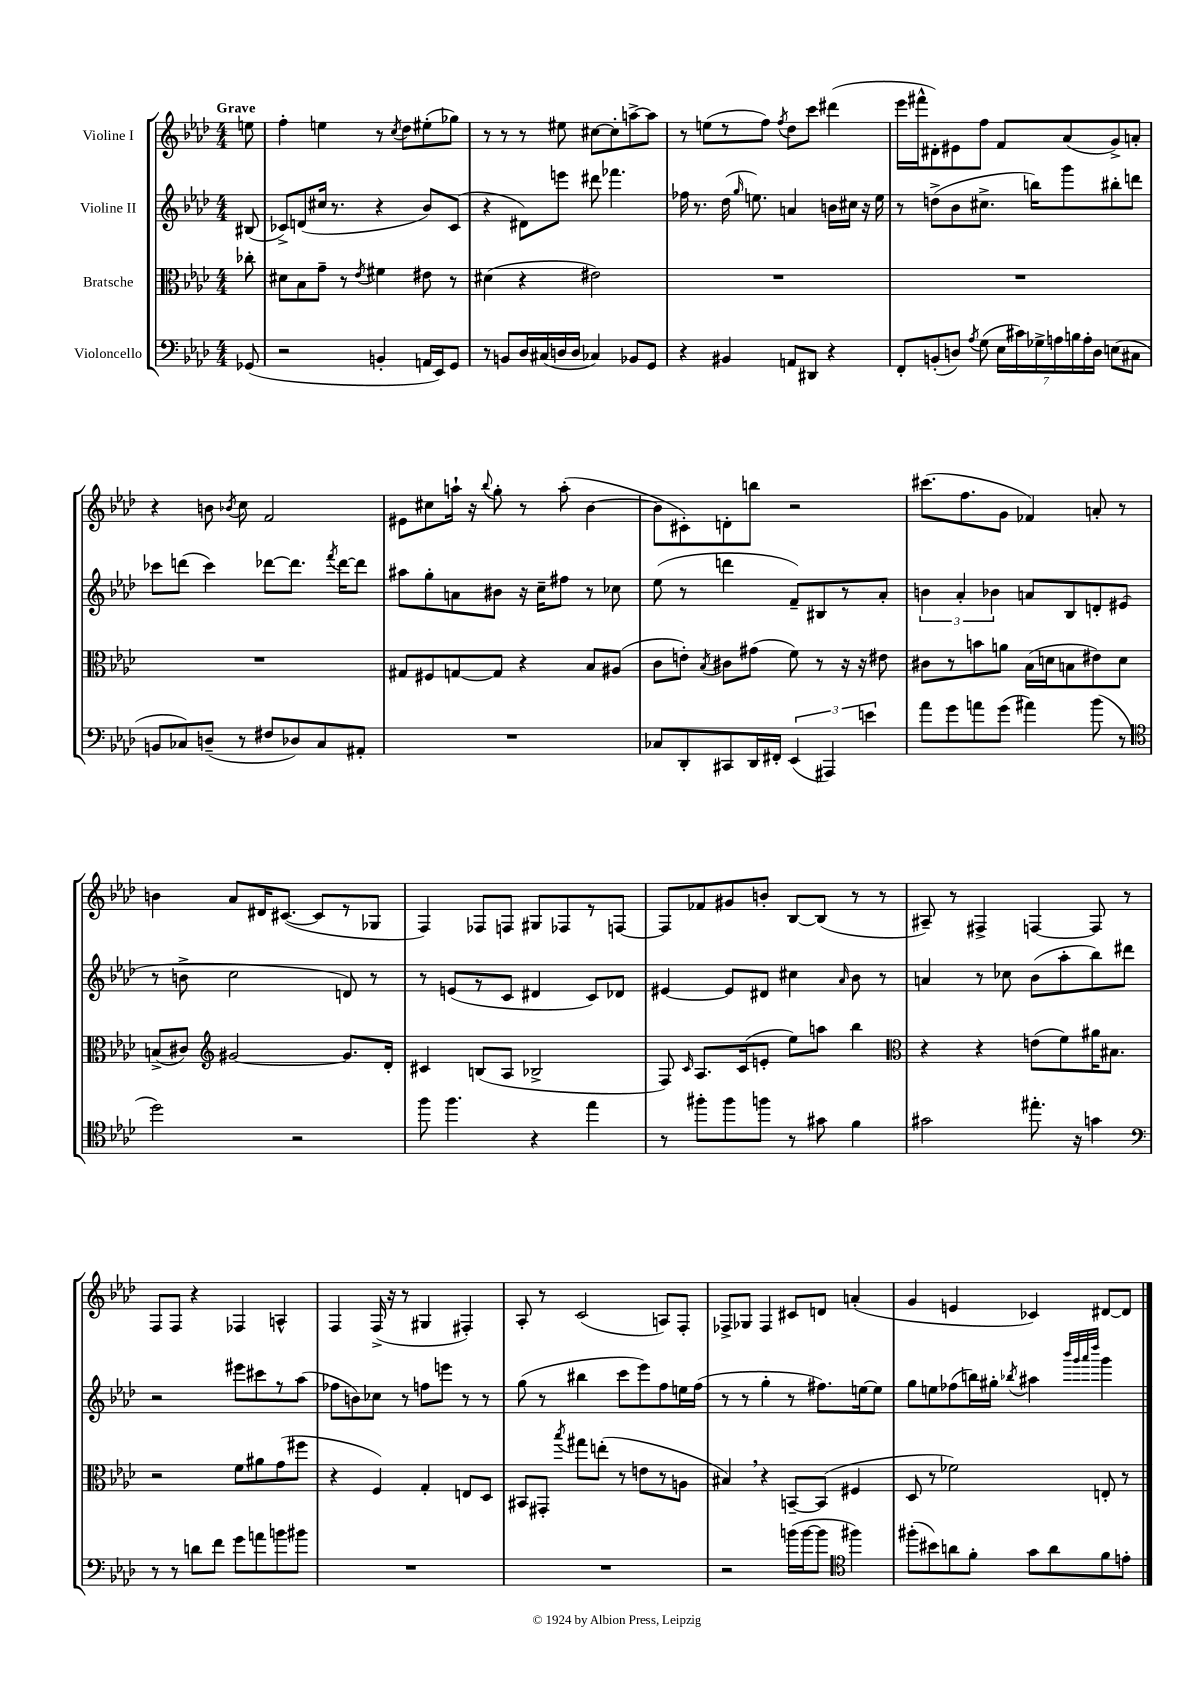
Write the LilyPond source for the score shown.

<<
\new StaffGroup <<
\new Staff = "s0" \with { instrumentName = "Violine I" } {
    \clef treble \key aes \major \numericTimeSignature \time 4/4 \partial 8 \tempo "Grave"
    \autoBeamOff e''8 |
    f''4-. e''4 r8 \acciaccatura { c''8 } des''8[ eis''8-.( ges''8]) |
    r8 r8 r8 eis''8 cis''8[~ cis''8-. a''8~-> a''8] |
    r8 e''8[( r8 f''8]) \acciaccatura { f''8 } des''8[ c'''8] dis'''4( |
    ees'''16[ fis'''16-^ dis'8-.) eis'8 f''8] f'8[ aes'8( g'8->) a'8]-. |
    r4 b'8 \acciaccatura { bes'8 } c''8 f'2 |
    eis'8[ cis''8 a''16]-! r16 \appoggiatura { bes''8 } g''8-. r8 a''8-.( bes'4~ |
    bes'8[ cis'8-.) d'8-. b''8] r2 |
    cis'''8.[( f''8. g'8] fes'4) a'8-. r8 |
    b'4 aes'8[ dis'16 cis'8.]~( cis'8[ r8 ges8] |
    f4) fes8[ f8] gis8[ fes8 r8 f8]~ |
    f8[ fes'8 gis'8 b'8]-. bes8[~ bes8]( r8 r8 |
    ais8--) r8 fis4-> f4~ f8 r8 |
    f8[ f8] r4 fes4 a4-^ |
    f4 f16->( r16 r8 gis4 fis4-.) |
    aes8-. r8 c'2( a8[) f8]-. |
    fes8[-> ges8] fes4 cis'8[ d'8] a'4-.( |
    g'4 e'4 ces'4) dis'8[~ dis'8] \bar "|." |
}
\new Staff = "s1" \with { instrumentName = "Violine II" } {
    \clef treble \key aes \major \numericTimeSignature \time 4/4 \partial 8
    \autoBeamOff bis8( |
    ces'8[->) d'8( cis''16] r8. r4 bes'8[) ces'8]( |
    r4 dis'8[) e'''8] dis'''8 fes'''4. |
    fes''16 r8. des''16( \grace { g''16 } e''8.) a'4 b'16[ cis''16] r16 e''16 |
    r8 d''8[->( bes'8 cis''8.]-> b''16[) g'''8 bis''8-. d'''8] |
    ces'''8[ d'''8]( ces'''4) des'''8[~ des'''8.] \acciaccatura { f'''8 } des'''16[~ des'''8] |
    ais''8[ g''8-. a'8 bis'8] r16 c''16[-- fis''8] r8 ces''8 |
    ees''8( r8 d'''4 f'8[--) bis8 r8 aes'8]-. |
    \tuplet 3/2 { b'4 aes'4-. bes'4 } a'8[ bes8 d'8-. eis'8]( |
    r8 b'8-> c''2 d'8) r8 |
    r8 e'8[( r8 c'8] dis'4 c'8[) des'8] |
    eis'4~ eis'8[ dis'8] cis''4 \grace { aes'16 } bes'8 r8 |
    a'4 r8 ces''8 bes'8[( aes''8-. bes''8) dis'''8] |
    r2 eis'''8[ cis'''8 r8 aes''8]( |
    fes''8[ b'8) ces''8] r8 f''8[ e'''8] r8 r8 |
    g''8( r8 bis''4 c'''8[ ees'''8) f''8 e''16 f''16]( |
    r8 r8 g''4-. r8 fis''8.[) e''16~ e''8] |
    g''8[ e''8 fes''8( b''16) gis''16]-. \acciaccatura { bes''8 } ais''4 \grace { bes'''32[ g'''32 aes'''32 des''''32] } g'''4 \bar "|." |
}
\new Staff = "s2" \with { instrumentName = "Bratsche" } {
    \clef alto \key aes \major \numericTimeSignature \time 4/4 \partial 8
    \autoBeamOff ces''8-. |
    dis'8[ bes8 g'8]-- r8 \acciaccatura { ees'8 } fis'4 eis'8 r8 |
    dis'4( r4 eis'2) |
    R1 |
    R1 |
    R1 |
    gis8[ fis8 g8~ g8] r4 bes8[ ais8]( |
    c'8[ e'8]-.) \acciaccatura { bes8 } cis'8[ gis'8]( f'8) r8 r16 r16 eis'8 |
    cis'8[ r8 b'8 a'8] bes16[( d'16 b8 eis'8) d'8] |
    b8[->( cis'8]) \clef treble gis'2~ gis'8.[ des'16]-. |
    cis'4 b8[( aes8] bes2-> |
    f8) \grace { c'16 } aes8.[ c'16( e'8]-. ees''8[) a''8] bes''4 |
    \clef alto r4 r4 e'8[( f'8) ais'16 bis8.] |
    r2 f'8[ ais'8 g'8( fis''8] |
    r4 f4) g4-. e8[ des8] |
    bis,8[ gis,8]-. \acciaccatura { bes''8 } gis''8[ e''8]-.( r8 e'8[ r8 a8] |
    bis4) \breathe r4 b,8[~-- b,8]( fis4 |
    des8 r8 fes'2) e8-. r8 \bar "|." |
}
\new Staff = "s3" \with { instrumentName = "Violoncello" } {
    \clef bass \key aes \major \numericTimeSignature \time 4/4 \partial 8
    \autoBeamOff ges,8( |
    r2 b,4-. a,16[ ees,16) g,8] |
    r8 b,8[ des16 cis16( d16 d16] ces4) bes,8[ g,8] |
    r4 bis,4 a,8[ dis,8] r4 |
    f,8[-. b,8-.( d8]) \acciaccatura { aes8 } g8( \tuplet 7/4 { ees16[ cis'16) ges16-> a16 b16 a16-. d16] } e8[( cis8] |
    b,8[ ces8) d8]--( r8 fis8[ des8) ces8 ais,8]-. |
    R1 |
    ces8[ des,8-. cis,8 des,16 fis,16]-. \tuplet 3/2 { ees,4( ais,,4) e'4 } |
    aes'8[ g'8 a'8 g'8]( ais'4) bes'8( r8 |
    \clef tenor des''2) r2 |
    f''8 f''4. r4 ees''4 |
    r8 fis''8[-. fis''8 f''8] r8 gis'8 f'4 |
    gis'2 eis''8.-. r16 g'4 |
    \clef bass r8 r8 d'8[ f'8] g'8[ a'8 b'8 bis'8] |
    R1 |
    R1 |
    r2 b'16[( b'16~ b'8] \clef tenor fis''4) |
    fis''8[-.( bis'8) a'8 f'8]-. g'8[ a'8 f'8 e'8]-. \bar "|." |
}
>>
>>
\layout { \context { \Score \remove "Bar_number_engraver" } }
